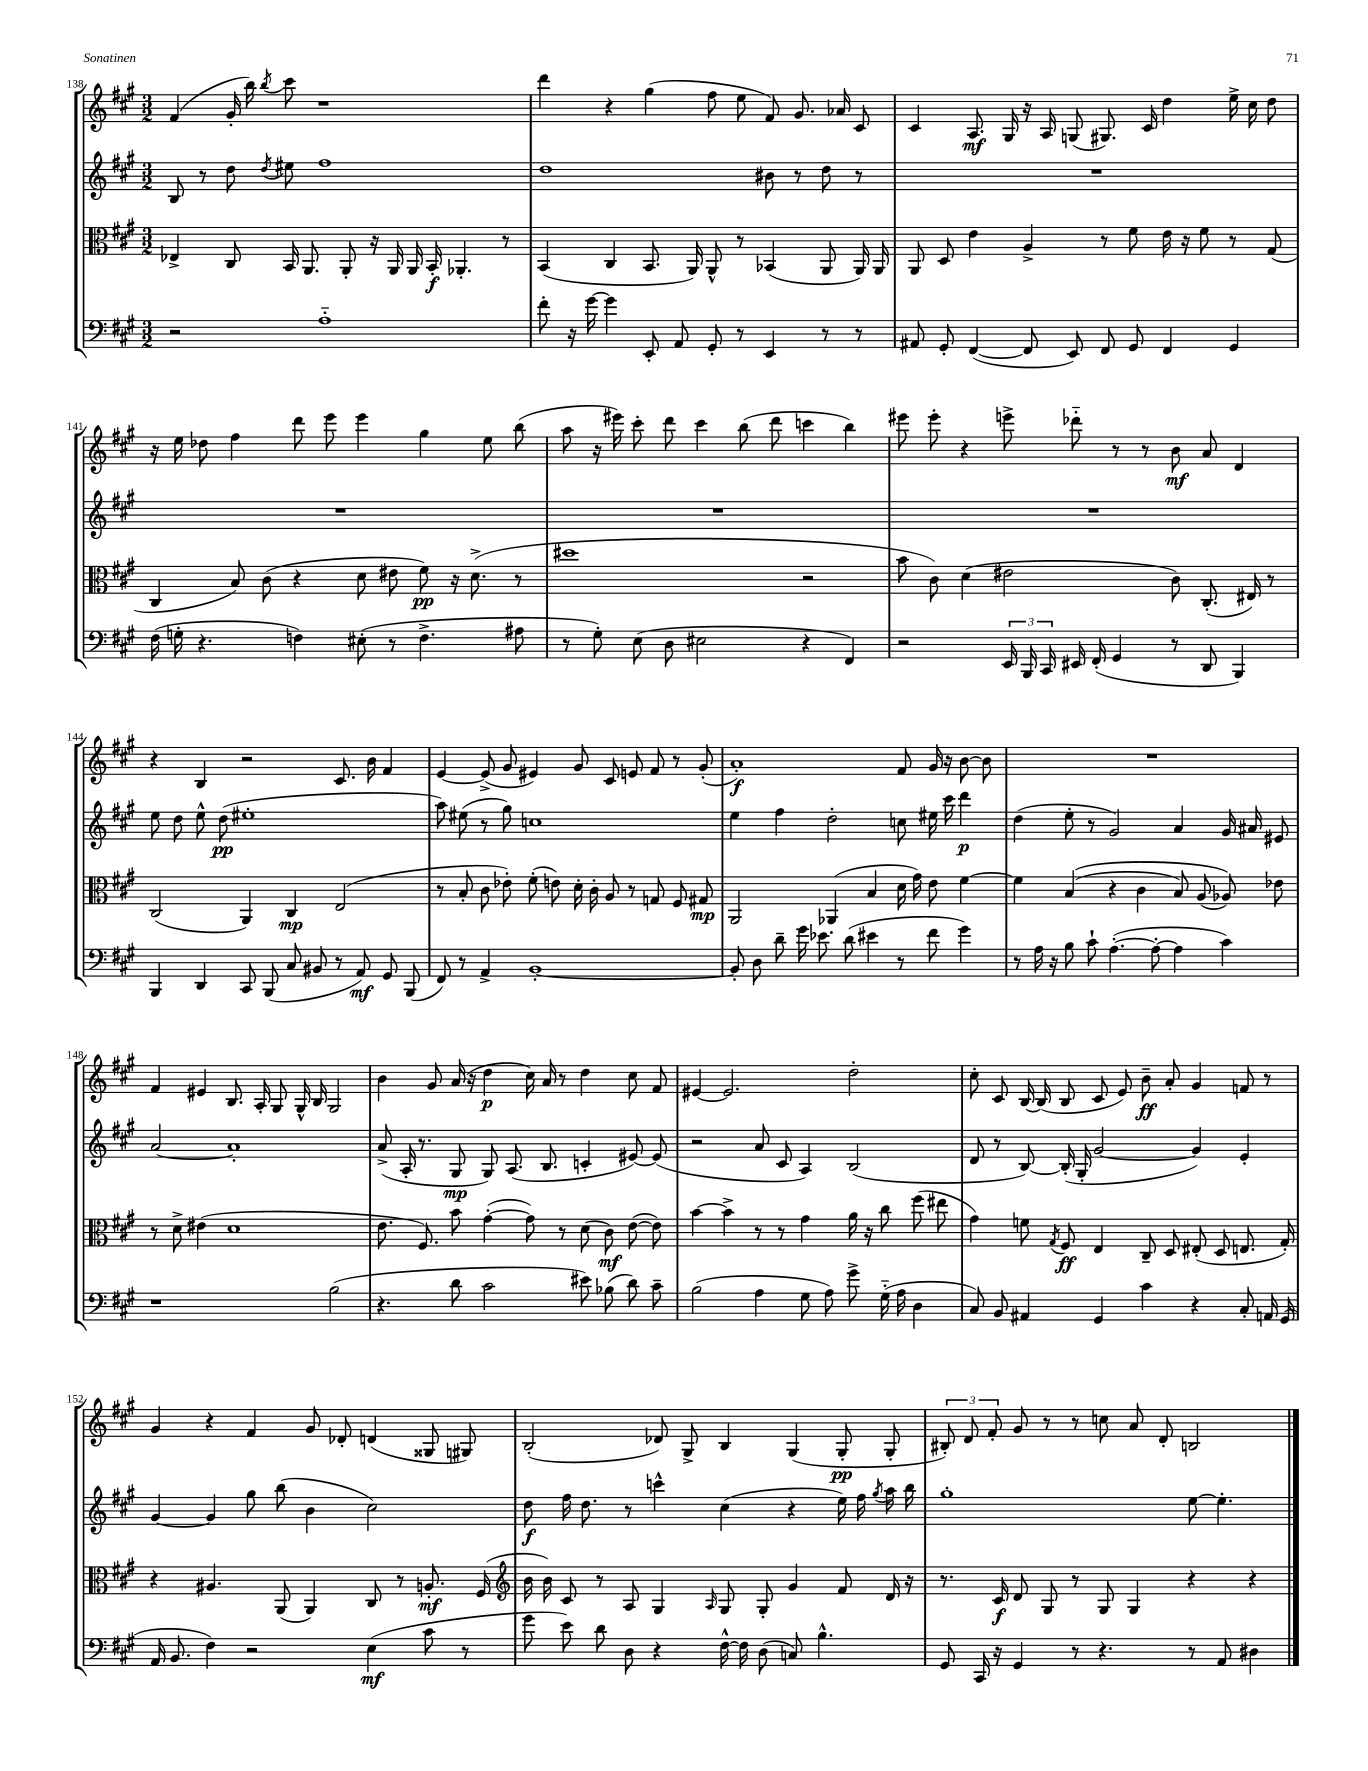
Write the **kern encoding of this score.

**kern	**kern	**kern	**kern
*staff4	*staff3	*staff2	*staff1
*clefF4	*clefC3	*clefG2	*clefG2
*k[f#c#g#]	*k[f#c#g#]	*k[f#c#g#]	*k[f#c#g#]
*M3/2	*M3/2	*M3/2	*M3/2
2r	4E-^/	8B/	(4f#/
.	.	8r	.
.	8C#/	8dd\	16g#'/
.	.	.	16bb\)
.	.	8qdd/	8qbb/
.	16BB/	8ee#\	8ccc#\
.	8.AA/	.	.
1A'~	.	1ff#	1r
.	8AA'/	.	.
.	16r	.	.
.	16AA/	.	.
.	16AA/	.	.
.	16BB'/	.	.
.	4.AA-'/	.	.
.	8r	.	.
=	=	=	=
8f#'\	(4BB/	1dd	4ddd\
16r	.	.	.
[16g#\	.	.	.
4g#\]	4C#/	.	4r
8EE'/	8.BB/	.	(4gg#\
8AA/	.	.	.
.	16AA/)	.	.
8GG#'/	8AA^^/	.	8ff#\
8r	8r	.	8ee\
4EE/	(4BB-/	8b#\	8f#/)
.	.	8r	8.g#/
8r	8AA/	8dd\	.
.	.	.	16a-/
8r	16AA/)	8r	8c#/
.	16AA/	.	.
=	=	=	=
8AA#/	8AA/	1.r	4c#/
8GG#'/	8D/	.	.
([4FF#/	4e\	.	8.A/
.	.	.	16G#/
8FF#/]	4A^/	.	16r
.	.	.	16A/
8EE/)	.	.	(8G/
8FF#/	8r	.	8.G#/)
8GG#/	8f#\	.	.
.	.	.	16c#/
4FF#/	16e\	.	4dd\
.	16r	.	.
.	8f#\	.	.
4GG#/	8r	.	16ee^\
.	.	.	16cc#\
.	(8G#/	.	8dd\
=	=	=	=
(16F#\	4C#/	1.r	16r
16G'\	.	.	16ee\
4.r	.	.	8dd-\
.	8B/)	.	4ff#\
.	(8c#\	.	.
4F\)	4r	.	8ddd\
.	.	.	8eee\
(8E#'\	8d\	.	4eee\
8r	8e#\	.	.
4.F^\	8f#\)	.	4gg#\
.	16r	.	.
.	(8.d^\	.	.
.	.	.	8ee\
8A#\	8r	.	(8bb\
=	=	=	=
8r	1dd#	1.r	8aa\
8G#'\)	.	.	16r
.	.	.	16eee#\)
(8E\	.	.	8ccc#'\
8D\	.	.	8ddd\
2E#\	.	.	4ccc#\
.	.	.	(8bb\
.	.	.	8ddd\
4r	2r	.	4ccc\
4FF#/)	.	.	4bb\)
=	=	=	=
2r	8b\	1.r	8eee#\
.	8c#\)	.	8eee#'\
.	(4d\	.	4r
24EE/	2e#\	.	8eee^\
24BBB/	.	.	.
24CC#/	.	.	.
16EE#/	.	.	8ddd-'~\
(16FF#'/	.	.	.
4GG#/	.	.	8r
.	.	.	8r
8r	8c#\)	.	8b\
8DD/	(8.C#'/	.	8a/
4BBB/)	.	.	4d/
.	16E#/)	.	.
.	8r	.	.
=	=	=	=
4BBB/	(2C#/	8ee\	4r
.	.	8dd\	.
4DD/	.	8ee^^\	4B/
.	.	(8dd\	.
8CC#/	4AA/)	1ee#'	2r
(8BBB/	.	.	.
8C#/	4C#/	.	.
8BB#/	.	.	.
8r	(2E/	.	8.c#/
8AA/)	.	.	.
.	.	.	16b\
8GG#/	.	.	4f#/
(8BBB/	.	.	.
=	=	=	=
8FF#/)	8r	8aa\)	[4e/
8r	8B'/	(8ee#\	.
4AA^/	8c#\	8r	(8e^/]
.	8e-'\)	8gg#\)	8g#/
[1BB'	(8f#'\	1cc	4e#/)
.	8e\)	.	.
.	16d'\	.	8g#/
.	16c#'\	.	.
.	8A/	.	8c#/
.	8r	.	8e/
.	8G/	.	8f#/
.	8F#/	.	8r
.	8G#/	.	(8g#'/
=	=	=	=
8BB'/]	2AA/	4ee\	1a')
8D\	.	.	.
8d~\	.	4ff#\	.
16g#\	.	.	.
8.e-\	.	.	.
.	(4AA-/	2dd'\	.
(8d\	.	.	.
4e#\	4B/	.	.
8r	16d\	8cc\	8f#/
.	16g#\)	.	.
8f#\	8e\	16ee#\	16g#/
.	.	16ccc#\	16r
4g#\)	[4f#\	4ddd\	[8b\
.	.	.	8b\]
=	=	=	=
8r	4f#\]	(4dd\	1.r
16A\	.	.	.
16r	.	.	.
8B\	&((4B/	8ee'\	.
8c#`\	.	8r	.
([4.A'\	4r	2g#/)	.
.	4c#\	.	.
8A'\_	.	.	.
4A\]	8B/)	4a/	.
.	(8A/	.	.
4c#\)	8A-/)&)	16g#/	.
.	.	16a#/	.
.	8e-\	8e#/	.
=	=	=	=
1r	8r	[2a/	4f#/
.	8d^\	.	.
.	(4e#\	.	4e#/
.	1d	1a']	8.B/
.	.	.	16A'/
.	.	.	8G#/
.	.	.	16G#^^/
.	.	.	16B/
(2B\	.	.	2G#/
=	=	=	=
4.r	8.e\	(8a^/	4b\
.	.	16A'/	.
.	8.F#/)	8.r	.
.	.	.	8g#/
8d\	8b\	8G#/	(16a/
.	.	.	16r
2c#\	([4g#'\	8G#/)	4dd\
.	.	(8.A/	.
.	8g#\])	.	16cc#\)
.	.	8.B/	16a/
.	8r	.	8r
8e#\)	(8d\	4c'/	4dd\
(8B-\	8c#\)	.	.
8d\)	([8e\	[8e#/)	8cc#\
8c#~\	8e\])	(8e#/]	8f#/
=	=	=	=
(2B\	[4b\	2r	[4e#/
.	4b^\]	.	2.e#/]
4A\	8r	8a/	.
.	8r	8c#/	.
8G#\	4g#\	4A/)	.
8A\)	.	.	.
8g#^\	16a\	(2B/	2dd'\
.	16r	.	.
(16G#'~\	8cc#\	.	.
16A\	.	.	.
4D\	(8ff#\	.	.
.	8ee#\	.	.
=	=	=	=
8C#/)	4g#\)	8d/	8cc#'\
8BB/	.	8r	8c#/
4AA#/	8f\	[8B/)	[16B/
.	.	.	(16B/]
.	8qG#/	.	.
.	8F#/	(16B'/]	8B/
.	.	16G#'/	.
4GG#/	4E/	[2g#/	8c#/
.	.	.	8e/)
4c#\	8C#~/	.	8b~\
.	8D/	.	8a'/
4r	(8E#'/	4g#/])	4g#/
.	8D/	.	.
8C#'/	8.E/	4e'/	8f/
16AA/	.	.	8r
(16GG#/	16G#'/)	.	.
=	=	=	=
16AA/	4r	[4g#/	4g#/
8.BB/	.	.	.
4F#\)	4.A#/	4g#/]	4r
2r	.	8gg#\	4f#/
.	(8AA/	(8bb\	.
.	4AA/)	4b\	8g#/
.	.	.	8d-'/
(4E\	8C#/	2cc#\)	(4d/
.	8r	.	.
8c#\	8.A'/	.	8G##/
8r	.	.	8G#/)
.	(16F#/	.	.
=	=	=	=
*	*clefG2	*	*
8g#\	16b\	8dd\	(2B'/
.	16b\)	.	.
8e\)	8c#/	16ff#\	.
.	.	8.dd\	.
8d\	8r	.	.
8D\	8A/	8r	.
4r	4G#/	4ccc^^\	8d-/)
.	.	.	8G#^/
.	16qqA/	.	.
[16F#^^\	8G#/	(4cc#\	4B/
16F#\]	.	.	.
(8D\	8G#'/	.	.
8C/)	4g#/	4r	(4G#/
4.B^^\	.	.	.
.	8f#/	16ee\)	8G#'/
.	.	16ff#\	.
.	.	8qgg#/	.
.	16d/	16aa\	8G#'/
.	16r	16bb\	.
=	=	=	=
8GG#/	8.r	1gg#'	12B#'/)
.	.	.	12d/
16CC#/	.	.	.
.	.	.	12f#'/
16r	16c#/	.	.
4GG#/	8d/	.	8g#/
.	8G#/	.	8r
8r	8r	.	8r
4.r	8G#/	.	8cc\
.	4G#/	.	8a/
.	.	.	8d'/
8r	4r	[8ee\	2B/
8AA/	.	4.ee'\]	.
4D#\	4r	.	.
==	==	==	==
*-	*-	*-	*-
